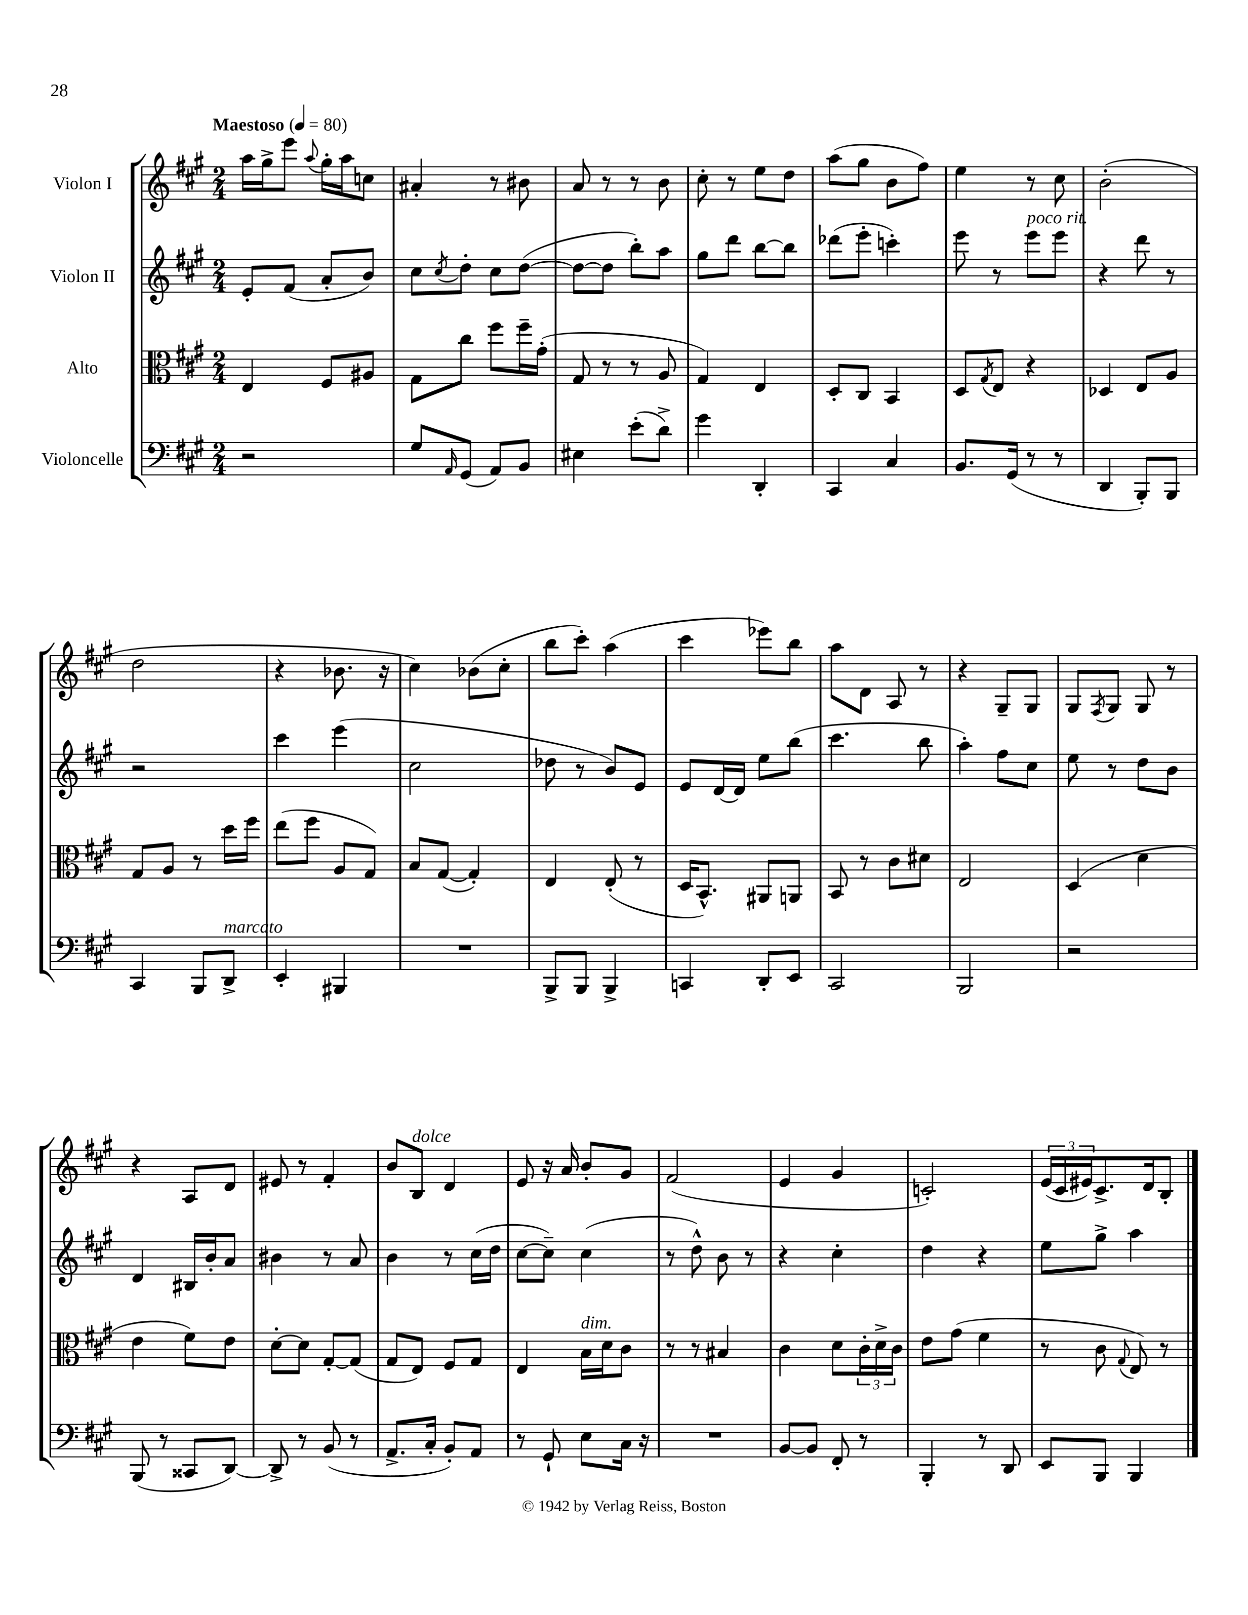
<<
\new StaffGroup <<
\new Staff = "s0" \with { instrumentName = "Violon I" } {
    \clef treble \key a \major \numericTimeSignature \time 2/4 \tempo "Maestoso" 4 = 80
    a''16 gis''16-> e'''8 \appoggiatura { a''8 } gis''16-. a''16 c''8 |
    ais'4-. r8 bis'8 |
    a'8 r8 r8 b'8 |
    cis''8-. r8 e''8 d''8 |
    a''8( gis''8 b'8 fis''8) |
    e''4 r8 cis''8 |
    b'2-.( |
    d''2 |
    r4 bes'8. r16 |
    cis''4) bes'8( cis''8-. |
    b''8 cis'''8-.) a''4( |
    cis'''4 ees'''8) b''8 |
    a''8 d'8 a8 r8 |
    r4 gis8-- gis8 |
    gis8 \acciaccatura { fis8 } gis8 gis8 r8 |
    r4 a8 d'8 |
    eis'8 r8 fis'4-. |
    b'8 b8^\markup { \italic "dolce" } d'4 |
    e'8 r16 a'16 b'8-. gis'8 |
    fis'2( |
    e'4 gis'4 |
    c'2-.) |
    \tuplet 3/2 { e'16( cis'16 eis'16) } cis'8.-> d'16 b8-. \bar "|." |
}
\new Staff = "s1" \with { instrumentName = "Violon II" } {
    \clef treble \key a \major \numericTimeSignature \time 2/4
    e'8-. fis'8( a'8-. b'8) |
    cis''8 \acciaccatura { cis''8 } d''8-. cis''8 d''8~( |
    d''8~ d''8 b''8-.) a''8 |
    gis''8 d'''8 b''8~ b''8 |
    des'''8( e'''8-. c'''4-.) |
    e'''8 r8 e'''8^\markup { \italic "poco rit." } e'''8 |
    r4 d'''8 r8 |
    r2 |
    cis'''4 e'''4( |
    cis''2 |
    des''8 r8 b'8) e'8 |
    e'8 d'16~ d'16 e''8 b''8( |
    cis'''4. b''8 |
    a''4-.) fis''8 cis''8 |
    e''8 r8 d''8 b'8 |
    d'4 bis16 b'16-. a'8 |
    bis'4 r8 a'8 |
    b'4 r8 cis''16( d''16 |
    cis''8~ cis''8--) cis''4( |
    r8 d''8-^) b'8 r8 |
    r4 cis''4-. |
    d''4 r4 |
    e''8 gis''8-> a''4 \bar "|." |
}
\new Staff = "s2" \with { instrumentName = "Alto" } {
    \clef alto \key a \major \numericTimeSignature \time 2/4
    e4 fis8 ais8 |
    gis8 cis''8 fis''8 fis''16-- gis'16-.( |
    gis8 r8 r8 a8 |
    gis4) e4 |
    d8-. cis8 b,4 |
    d8 \acciaccatura { gis8 } e8 r4 |
    des4 e8 a8 |
    gis8 a8 r8 d''16 fis''16 |
    e''8( fis''8 a8 gis8) |
    b8 gis8~( gis4-.) |
    e4 e8-.( r8 |
    d16 b,8.-^) ais,8 a,8 |
    b,8 r8 cis'8 dis'8 |
    e2 |
    d4( d'4 |
    e'4 fis'8) e'8 |
    d'8~-. d'8 gis8~-. gis8( |
    gis8 e8) fis8 gis8 |
    e4 b16^\markup { \italic "dim." } d'16 cis'8 |
    r8 r8 bis4 |
    cis'4 d'8 \tuplet 3/2 { cis'16-. d'16-> cis'16 } |
    e'8 gis'8( fis'4 |
    r8 cis'8 \appoggiatura { gis8 } e8) r8 \bar "|." |
}
\new Staff = "s3" \with { instrumentName = "Violoncelle" } {
    \clef bass \key a \major \numericTimeSignature \time 2/4
    r2 |
    gis8 \grace { a,16 } gis,8( a,8) b,8 |
    eis4 e'8-.( d'8->) |
    gis'4 d,4-. |
    cis,4 cis4 |
    b,8. gis,16( r8 r8 |
    d,4 b,,8-.) b,,8 |
    cis,4 b,,8 d,8->^\markup { \italic "marcato" } |
    e,4-. bis,,4 |
    R2 |
    b,,8-> b,,8 b,,4-> |
    c,4 d,8-. e,8 |
    cis,2 |
    b,,2 |
    r2 |
    b,,8( r8 cisis,8 d,8~) |
    d,8-> r8 b,8( r8 |
    a,8.-> cis16-. b,8-.) a,8 |
    r8 gis,8-! e8 cis16 r16 |
    R2 |
    b,8~ b,8 fis,8-. r8 |
    b,,4-. r8 d,8 |
    e,8 b,,8 b,,4 \bar "|." |
}
>>
>>
\layout { \context { \Score \remove "Bar_number_engraver" } }
